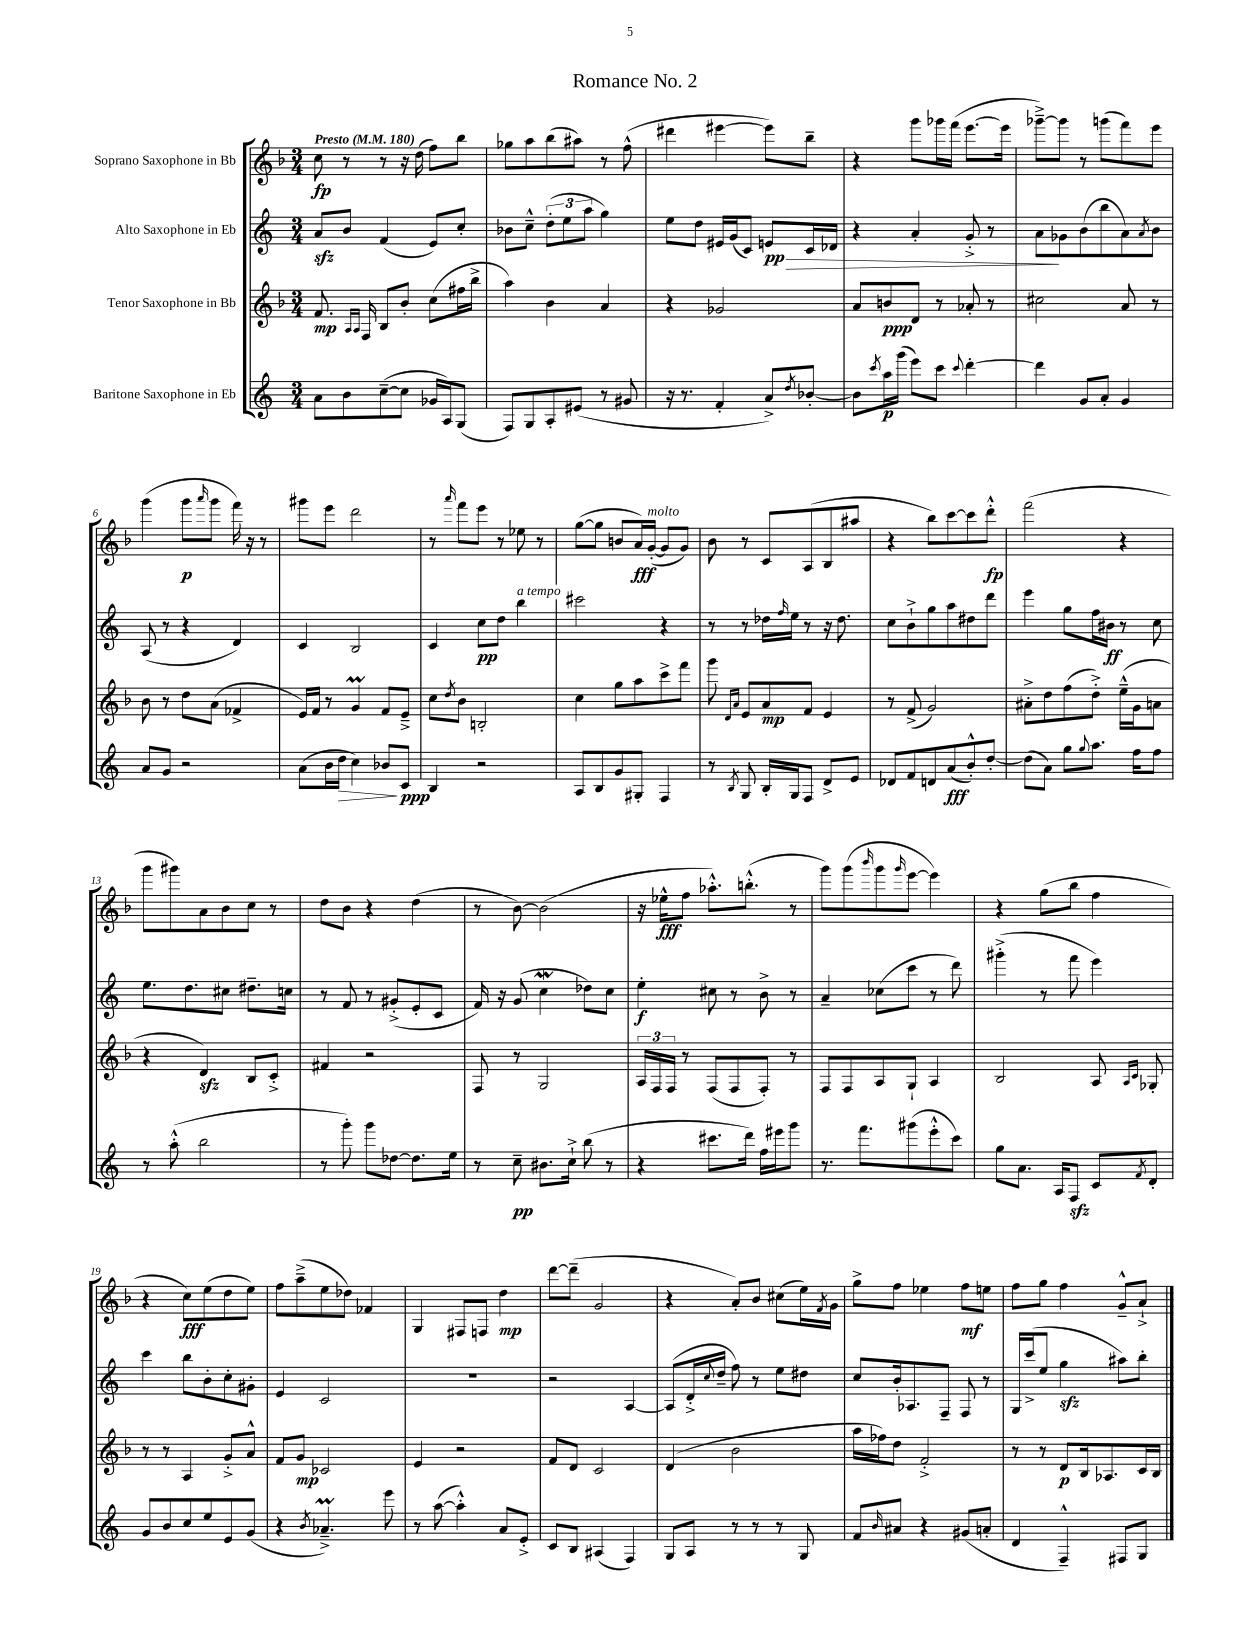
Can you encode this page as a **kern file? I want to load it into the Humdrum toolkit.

**kern	**kern	**kern	**kern
*staff4	*staff3	*staff2	*staff1
*clefG2	*clefG2	*clefG2	*clefG2
*k[]	*k[b-]	*k[]	*k[b-]
*M3/4	*M3/4	*M3/4	*M3/4
*MM180	*MM180	*MM180	*MM180
8a	8.f	8a	8cc
8b	.	8b	8r
.	16qqA	.	.
.	16qqA	.	.
.	16F	.	.
([8cc~	8B-	(4f	8r
8cc]	8b-'	.	16r
.	.	.	(16dd
16g-	(8cc	8e)	8ff)
16A)	.	.	.
(8G	16ff#	8cc'	8bb-
.	16bb-^	.	.
=	=	=	=
8F)	4aa)	8b-	8gg-
8G	.	8cc~^^	8aa
8A'	4b-	(12dd'	(8bb-
.	.	12ee	.
(8e#	.	.	8aa#)
.	.	12aa	.
8r	4a	4gg)	8r
8g#	.	.	(8ff^^
=	=	=	=
16r	4r	8ee	4ddd#
8.r	.	.	.
.	.	8dd	.
4f'	2g-	16e#	[4eee#
.	.	(16g	.
.	.	8c)	.
8a^)	.	8e	8eee#])
8qdd	.	.	.
[8b-'	.	16c	8bb-~
.	.	16d-	.
=	=	=	=
8b-]	8a	4r	4r
8qccc	.	.	.
16aa	8b	.	.
(16ggg	.	.	.
8eee)	8d	4a'	8ggg
8ccc	8r	.	16ggg-
.	.	.	(16fff
8qqccc	.	.	.
[4ddd'	8a-'	8g'^	[8.eee
.	8r	8r	.
.	.	.	16eee]
=	=	=	=
4ddd]	2cc#	8a	[8ggg-~^)
.	.	8g-	8ggg-]
8g	.	(8b	8r
8a'	.	8bb	(8ggg
4g	8a	8a)	8fff)
.	.	8qa	.
.	8r	8b	8eee
=	=	=	=
8a	8b-	(8A	(4ggg
8g	8r	8r	.
2r	8dd	4r	8ggg
.	.	.	16qqaaa
.	(8a	.	8ggg
.	4f-^	4d)	16fff)
.	.	.	16r
.	.	.	8r
=	=	=	=
(8a	16e)	4c	8ggg#
.	16f	.	.
16b	8r	.	8eee
16dd	.	.	.
4cc)	4g	2B	2ddd
8b-	8f	.	.
8c	8e~^	.	.
=	=	=	=
4B	8cc	4c	8r
.	8qdd	.	16qqaaa
.	8b-	.	8fff
2r	2B'	8cc	8eee
.	.	8dd	8r
.	.	4bb	8ee-
.	.	.	8r
=	=	=	=
8A	4cc	2ccc#	([8gg
8B	.	.	8gg]
8g	8gg	.	8b
8G#'	8aa	.	16a)
.	.	.	([16g'
4F	8ccc^	4r	8g]
.	8fff	.	8g)
=	=	=	=
8r	8ggg	8r	8b-
.	16qqd	.	.
8qB	16qqa	.	.
8G	8e	8r	8r
16B'	8a	16dd-	8c
.	.	16qqff	.
16G	.	16ee	.
8F	8f	8r	(8A
8d^	4e	16r	8B-
.	.	8.dd-	.
8e	.	.	8aa#
=	=	=	=
8d-	8r	8cc	4r
8f	(8f^	8b`^	.
8d	2g)	8gg	8bb-)
(8a	.	8aa	[8ccc
8b'^^)	.	8dd#	8ccc]
[8dd'	.	8ddd	8ddd'^^
=	=	=	=
(8dd]	8a#'^	4eee	(2fff
8a)	8dd	.	.
8gg	(8ff	8gg	.
8qqgg	.	.	.
8.aa	8dd'^)	16ff	.
.	.	16b#	.
.	(16ee~^^	8r	4r
16ff	16g	.	.
8ff	8a	8cc	.
=	=	=	=
8r	4r	8.ee	8ggg
(8aa'^^	.	.	8ggg#)
.	.	8.dd	.
2bb	4d)	.	8a
.	.	8cc#	8b-
.	8B-	8.dd#~	8cc
.	8c'^	.	8r
.	.	16cc	.
=	=	=	=
8r	4f#	8r	8dd
8ggg')	.	8f	8b-
8ggg	2r	8r	4r
[8dd-	.	(8g#'^	.
8.dd-]	.	8e'	(4dd
.	.	8c	.
16ee	.	.	.
=	=	=	=
8r	8F	16f)	8r
.	.	16r	.
8cc~	8r	(8g	[8b-)
8.b#	2G	4cc	(2b-]
16cc`^	.	.	.
(8bb	.	8dd-)	.
8r	.	8cc	.
=	=	=	=
4r	24A	4ee'	16r
.	24F	.	.
.	.	.	16ee-^^
.	24F	.	.
.	8r	.	8ff
8.ccc#	(8F	8cc#	8.aa-'^^)
.	8F	8r	.
16ddd)	.	.	(8.bb'^^
16ff	8F')	8b^	.
16eee#	.	.	.
8ggg	8r	8r	8r
=	=	=	=
8.r	8F	4a~	8ggg)
.	8F	.	(8ggg
8.fff	.	.	.
.	.	.	16qqbbb-
.	8A	(8cc-	8ggg
.	.	.	16qqggg
(8ggg#	8G`	8ccc	[8eee
8eee'^^	4A	8r	4eee])
8ccc)	.	8ddd)	.
=	=	=	=
8gg	2B-	(4ggg#'^	4r
8.a	.	.	.
.	.	8r	(8gg
16A	.	.	.
8F	.	8fff	8bb-
8c	8A	4eee)	4ff
.	16qqA	.	.
8qf	16qqc	.	.
8d'	8G-'	.	.
=	=	=	=
8g	8r	4ccc	4r
8b	8r	.	.
8cc	4A	8bb	8cc)
8ee	.	8b'	(8ee
8e	8g'^	8cc'	8dd
(8g	8a^^	8g#'	8ee)
=	=	=	=
4r	8f	4e	8ff
.	8g	.	(8aa~^
8qb	.	.	.
4.a-~^)	2c-	2c	8ee
.	.	.	8dd-)
.	.	.	4f-
8eee	.	.	.
=	=	=	=
8r	4e	2.r	4G
([8aa	.	.	.
4aa'^^])	2r	.	8F#
.	.	.	8F
8a	.	.	4dd
8e'^	.	.	.
=	=	=	=
8c	8f	2r	[8ddd
8B	8d	.	(8ddd~]
(4A#	2c	.	2g
4F)	.	[4A	.
=	=	=	=
8G	(4d	(8A]	4r
8A	.	16d'^	.
.	.	8qqcc	.
.	.	16dd~	.
8r	2b-	8ff)	8a')
8r	.	8r	8b-
8r	.	8ee	(8cc#
8G	.	8dd#	16ee)
.	.	.	8qf
.	.	.	16g
=	=	=	=
8f	16aa	8cc	8gg^
.	16ff-)	.	.
16qqb	.	.	.
8a#	8dd	16b'	8ff
.	.	8.A-	.
4r	2f'^	.	4ee-
.	.	8F~	.
(8g#	.	8F	8ff
8a'	.	8r	8ee
=	=	=	=
4d	8r	16G	8ff
.	.	(16ccc^	.
.	8r	8ee	8gg
4F~^^)	8d	4gg	4ff
.	16B-	.	.
.	8.A-	.	.
8F#	.	8aa#)	8g~^^
8G	16c	8bb'	8a`^
.	16B-	.	.
==	==	==	==
*-	*-	*-	*-
